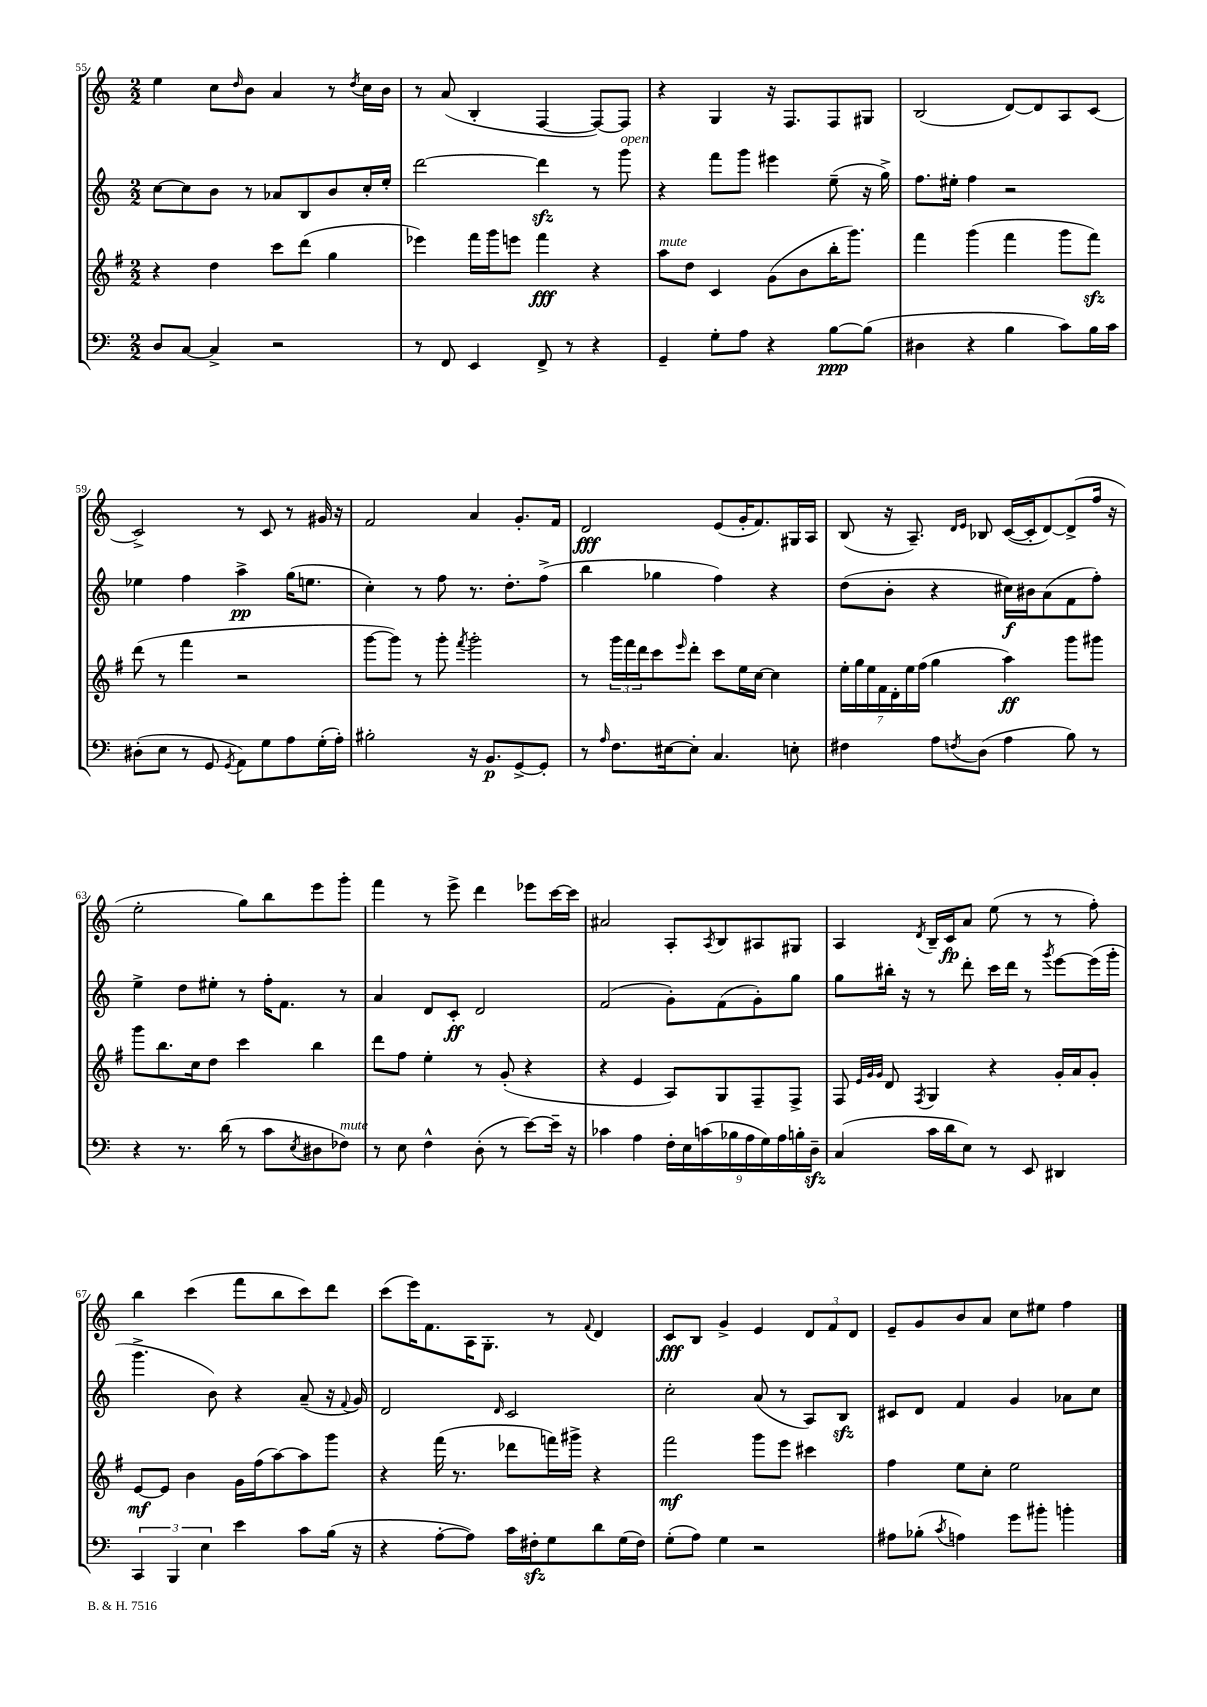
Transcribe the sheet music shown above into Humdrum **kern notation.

**kern	**kern	**kern	**kern
*staff4	*staff3	*staff2	*staff1
*clefF4	*clefG2	*clefG2	*clefG2
*k[]	*k[f#]	*k[]	*k[]
*M2/2	*M2/2	*M2/2	*M2/2
8D	4r	[8cc	4ee
[8C	.	8cc]	.
4C^]	4dd	8b	8cc
.	.	.	16qqdd
.	.	8r	8b
2r	8ccc	8a-	4a
.	(8ddd	8B	.
.	4gg	8b	8r
.	.	.	8qdd
.	.	16cc'	16cc
.	.	16ee'	16b
=	=	=	=
8r	4eee-)	[2ddd	8r
8FF	.	.	(8a
4EE	16fff#	.	4B'
.	16ggg	.	.
.	8eee	.	.
8FF^	4fff#	4ddd]	[4F
8r	.	.	.
4r	4r	8r	8F_)
.	.	8ggg	8F]
=	=	=	=
4GG~	8aa	4r	4r
.	8dd	.	.
8G'	4c	8fff	4G
8A	.	8ggg	.
4r	(8g	4eee#	16r
.	.	.	8.F
.	8b	.	.
[8B	16bb'	(8ee~	8F
.	8.ggg)	.	.
(8B]	.	16r	8G#
.	.	16gg^)	.
=	=	=	=
4D#	4fff#	8.ff	(2B
.	.	16ee#'	.
4r	(4ggg	4ff	.
4B	4fff#	2r	[8d)
.	.	.	8d]
8c)	8ggg	.	8A
16B	8fff#)	.	[8c
16c	.	.	.
=	=	=	=
(8D#'	(8ddd	4ee-	2c^]
8E	8r	.	.
8r	4fff#	4ff	.
8GG	.	.	.
8qGG	.	.	.
8AA)	2r	4aa^	8r
8G	.	.	8c
8A	.	(16gg	8r
.	.	8.ee	.
(16G'	.	.	16g#
16A')	.	.	16r
=	=	=	=
2B#'	[8ggg	4cc')	2f
.	8ggg])	.	.
.	8r	8r	.
.	8ggg'	8ff	.
.	8qfff#	.	.
16r	2ggg'	8.r	4a
8.BB	.	.	.
.	.	8.dd'	.
[8GG^	.	.	8.g'
8GG']	.	(8ff^	.
.	.	.	16f
=	=	=	=
8r	8r	4bb	2d
16qqA	.	.	.
8.F	24ggg	.	.
.	24fff#	.	.
.	24ddd	.	.
.	8ccc	4gg-	.
[16E#	.	.	.
.	16qqeee	.	.
8E#']	8ddd'	.	.
4.C	8ccc	4ff)	(8e
.	16ee	.	16g'
.	[16cc	.	8.f)
.	4cc]	4r	.
8E'	.	.	16G#
.	.	.	16A
=	=	=	=
4F#	28ee'	(8dd	(8B
.	28gg	.	.
.	28ee	.	.
.	28f#	.	.
.	.	8b'	16r
.	28d'	.	.
.	28ee	.	.
.	.	.	8.A~)
.	(28ff#	.	.
8A	4gg	4r	.
.	.	.	16qqd
8qF	.	.	16qqe
(8D	.	.	8B-
4A	4aa)	16cc#)	([16c
.	.	16b#	16c']
.	.	(8a	[8d)
8B)	8ggg	8f	(8d^]
8r	8ggg#	8ff')	16ff
.	.	.	16r
=	=	=	=
4r	8ggg	4ee^	2ee'
.	8.bb	.	.
8.r	.	8dd	.
.	16cc	.	.
.	8dd	8ee#'	.
(16d	.	.	.
8r	4ccc	8r	8gg)
8c	.	16ff'	8bb
.	.	8.f	.
8qE	.	.	.
8D#	4bb	.	8eee
8F-)	.	8r	8ggg'
=	=	=	=
8r	8ddd	4a	4fff
8E	8ff#	.	.
4F^^	4ee'	8d	8r
.	.	8c'	8eee^
(8D'	8r	2d	4ddd
8r	(8g'	.	.
[8e)	4r	.	8eee-
16e~]	.	.	[16ccc
16r	.	.	16ccc]
=	=	=	=
4c-	4r	(2f	2a#
4A	4e	.	.
18F'	8A)	8g')	8A'
18E	.	.	.
(18c	.	.	.
.	.	.	8qA
.	8G	(8f	8B
18B-	.	.	.
18A	.	.	.
.	8F#~	8g')	8A#
18G)	.	.	.
18A	.	.	.
.	8F#^	8gg	8G#
18B'	.	.	.
18D~	.	.	.
=	=	=	=
(4C	8F#	8gg	4A
.	32qqe	.	.
.	32qqg	.	.
.	32qqg	.	.
.	8d	16bb#'	.
.	.	16r	.
.	8qF#	.	8qd
16c	4G	8r	16B~
16d	.	.	16c
8E)	.	8ddd'	8a
8r	4r	16ccc	(8ee
.	.	16ddd	.
8EE	.	8r	8r
.	.	8qggg	.
4DD#	16g'	[8eee	8r
.	16a	.	.
.	8g'	(16eee]	8ff')
.	.	16ggg'	.
=	=	=	=
6CC	[8e	4.ggg^	4bb
.	8e]	.	.
6BBB	.	.	.
.	4b	.	(4ccc
6E	.	.	.
.	.	8b)	.
4e	16g	4r	8fff
.	(16ff#	.	.
.	[8aa)	.	8bb
8c	8aa]	(8a~	8ccc)
(16B	8ggg	16r	8ddd
.	.	8qqf	.
16r	.	16g)	.
=	=	=	=
4r	4r	2d	(8ccc
.	.	.	16eee)
.	.	.	8.f
[8A'	(16fff#	.	.
.	8.r	.	.
8A])	.	.	16A
.	.	.	8.G'
.	.	16qqd	.
16c	8ddd-	2c	.
16F#'	.	.	.
8G	16fff)	.	8r
.	16ggg#^	.	.
.	.	.	8qqf
8d	4r	.	4d
(16G	.	.	.
16F#)	.	.	.
=	=	=	=
(8G'	2fff#	2cc'	8c
8A)	.	.	8B
4G	.	.	4g^
2r	8ggg	(8a	4e
.	8eee	8r	.
.	4ccc#	8A)	12d
.	.	.	12f
.	.	8B	.
.	.	.	12d
=	=	=	=
8A#	4ff#	8c#	8e~
(8B-'	.	8d	8g
8qc	.	.	.
4A)	8ee	4f	8b
.	8cc'	.	8a
8g	2ee	4g	8cc
8b#'	.	.	8ee#
4b'	.	8a-	4ff
.	.	8cc	.
==	==	==	==
*-	*-	*-	*-
